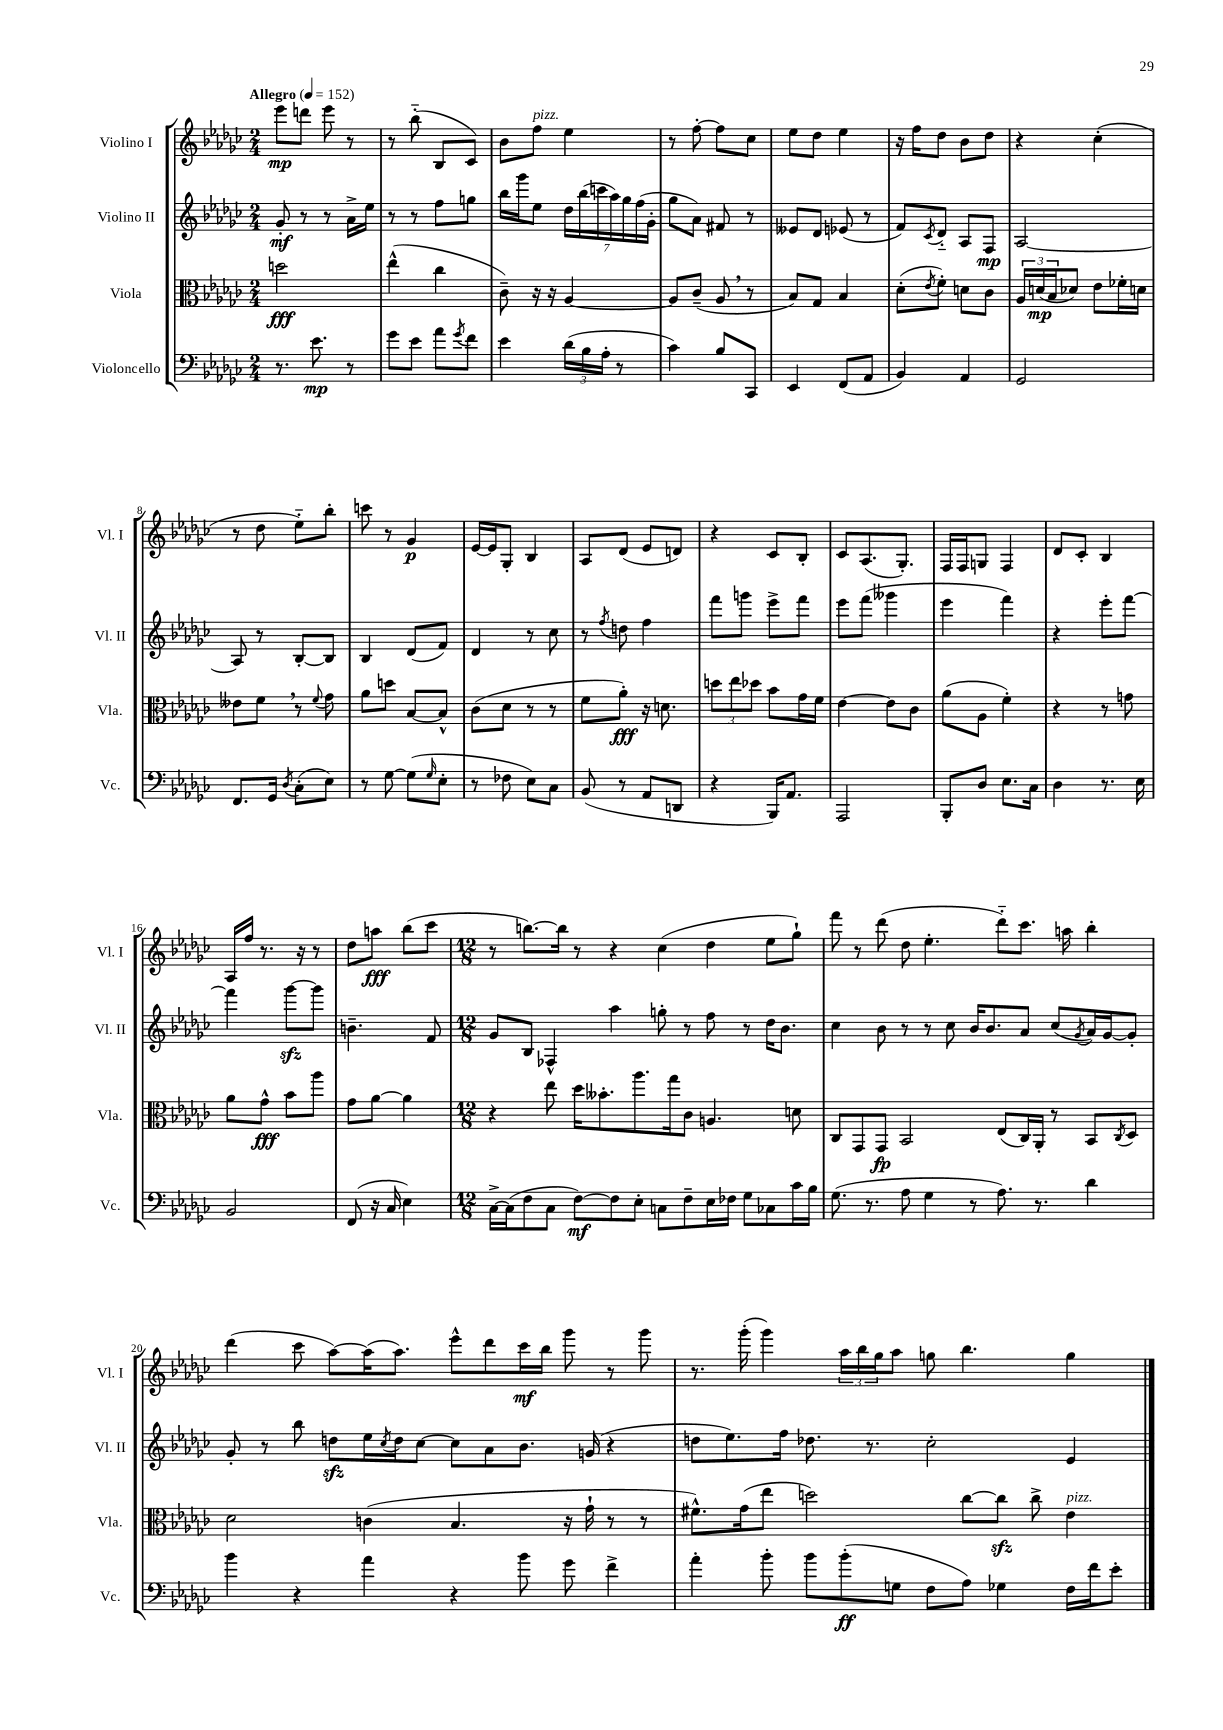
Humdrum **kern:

**kern	**kern	**kern	**kern
*staff4	*staff3	*staff2	*staff1
*clefF4	*clefC3	*clefG2	*clefG2
*k[b-e-a-d-g-c-]	*k[b-e-a-d-g-c-]	*k[b-e-a-d-g-c-]	*k[b-e-a-d-g-c-]
*M2/4	*M2/4	*M2/4	*M2/4
*MM152	*MM152	*MM152	*MM152
8.r	2dd	8g-'	8eee-
.	.	8r	8ddd
8.e-	.	.	.
.	.	8r	8eee-
8r	.	16a-^	8r
.	.	16ee-	.
=	=	=	=
8g-	(4ee-^^	8r	8r
8e-	.	8r	(8bb-'~
8a-	4cc-	8ff	8B-
8qg-	.	.	.
8f	.	8gg	8c-)
=	=	=	=
4e-	8c-~)	16bb-	8b-
.	.	16ggg-	.
.	16r	8ee-	8ff
.	16r	.	.
(24d-	[4A-	28dd-	4ee-
.	.	(28bb-	.
24B-	.	.	.
.	.	28ccc	.
24A-'	.	.	.
.	.	28aa-)	.
8r	.	.	.
.	.	28gg-	.
.	.	(28ff	.
.	.	28g-'	.
=	=	=	=
4c-)	8A-]	8gg-	8r
.	(8c-~	8a-)	[8ff'
8B-	8A-	8f#	8ff]
8CC-	8r	8r	8cc-
=	=	=	=
4EE-	8B-)	8e--	8ee-
.	8G-	8d-	8dd-
(8FF	4B-	(8e-	4ee-
8AA-	.	8r	.
=	=	=	=
4BB-)	(8d-'	8f)	16r
.	.	.	16ff
.	8qe-	8qc-	.
.	8f')	8d-'~	8dd-
4AA-	8d	8A-	8b-
.	8c-	8F	8dd-
=	=	=	=
2GG-	24A-	[2A-	4r
.	(24d	.	.
.	24B-	.	.
.	8d-)	.	.
.	8e-	.	(4cc-'
.	16f-'	.	.
.	16d	.	.
=	=	=	=
8.FF	8e--	8A-]	8r
.	8f	8r	8dd-
16GG-	.	.	.
8qD-	.	.	.
(8C-'	8r	[8B-'	8ee-'~)
.	8qqf	.	.
8E-)	8g-	8B-]	8bb-'
=	=	=	=
8r	8a-	4B-	8ccc
[8G-	8dd	.	8r
(8G-]	[8B-	(8d-	4g-
16qqG-	.	.	.
8E-'	8B-^^]	8f)	.
=	=	=	=
8r	(8c-	4d-	[16e-
.	.	.	16e-]
8F-	8d-	.	8G-'
8E-)	8r	8r	4B-
8C-	8r	8cc-	.
=	=	=	=
(8BB-	8f	8r	8A-
.	.	8qff	.
8r	8a-')	8dd	(8d-
8AA-	16r	4ff	8e-
.	8.d	.	.
8DD	.	.	8d)
=	=	=	=
4r	12dd	8fff	4r
.	12ee-	.	.
.	.	8ggg	.
.	12dd-	.	.
16BBB-)	8b-	8eee-^	8c-
8.AA-	.	.	.
.	16g-	8fff	8B-'
.	16f	.	.
=	=	=	=
2AAA-	[4e-	8eee-	8c-
.	.	(8fff	(8.A-
.	8e-]	4ggg--	.
.	.	.	8.G-')
.	8c-	.	.
=	=	=	=
8BBB-'	(8a-	4eee-	16F
.	.	.	16F
8D-	8A-	.	8G
8.E-	4f')	4fff)	4F
16C-	.	.	.
=	=	=	=
4D-	4r	4r	8d-
.	.	.	8c-'
8.r	8r	8eee-'	4B-
.	8g	[8fff	.
16E-	.	.	.
=	=	=	=
2BB-	8a-	4fff]	16A-
.	.	.	16ff
.	8g-^^	.	8.r
.	8b-	[8ggg-	.
.	.	.	16r
.	8aa-	8ggg-]	8r
=	=	=	=
(8FF	8g-	4.b~	8dd-
16r	[8a-	.	8aa
16C-	.	.	.
4E-)	4a-]	.	(8bb-
.	.	8f	8ccc-
=	=	=	=
*M12/8	*M12/8	*M12/8	*M12/8
[16C-^	4r	8g-	8r
(16C-]	.	.	.
8F	.	8B-	[8.bb)
8C-	8ee-	4F-^^	.
.	.	.	16bb]
[8F)	16dd-	.	8r
.	8.b--'	.	.
8F]	.	4aa-	4r
8E-'	8.aa-	.	.
8C	.	8gg'	(4cc-
.	16gg-	.	.
8F~	8c-	8r	.
16E-	4.A	8ff	4dd-
16F-	.	.	.
8G-	.	8r	.
8C-	.	16dd-	8ee-
.	.	8.b-	.
16c-	8d	.	8gg-`)
16B-	.	.	.
=	=	=	=
(8.G-	8C-	4cc-	8fff
.	8GG-	.	8r
8.r	.	.	.
.	8GG-	8b-	(8ddd-
8A-	2BB-	8r	8dd-
4G-	.	8r	4.ee-'
.	.	8cc-	.
8r	.	16b-	.
.	.	8.b-	.
8.A-)	(8E-	.	8ddd-'~)
.	16C-)	8a-	8.ccc-
8.r	16AA-'	.	.
.	8r	(8cc-	.
.	.	.	16aa
.	.	8qg-	.
4d-	8BB-	16a-)	4bb-'
.	.	[16g-	.
.	8qC-	.	.
.	8D-	8g-']	.
=	=	=	=
4b-	2d-	8g-'	(4ddd-
.	.	8r	.
4r	.	8bb-	8ccc-
.	.	8dd	[8aa-)
4a-	(4c	16ee-	(16aa-]
.	.	8qcc-	.
.	.	16dd	8.aa-)
.	.	[8cc-	.
4r	4.B-	8cc-]	8eee-^^
.	.	8a-	8ddd-
8b-	.	8.b-	16ccc-
.	.	.	16bb-
8g-	16r	.	8ggg-
.	16g-`	(16g	.
4f^	8r	4r	8r
.	8r	.	8ggg-
=	=	=	=
4a-'	8.f#^^)	8dd	8.r
.	.	8.ee-)	.
.	(16g-	.	(16ggg-'
8b-'	8ee-	.	4ggg-)
.	.	16ff	.
8b-	2dd)	8.dd-	.
(8b-'	.	.	24aa-
.	.	.	24bb-
.	.	8.r	.
.	.	.	24gg-
8G	.	.	8aa-
8F	.	2cc-'	8gg
8A-)	[8cc-	.	4.bb-
4G-	8cc-]	.	.
.	8cc-^	.	.
16F	4e-	4e-	4gg
16f	.	.	.
8e-'	.	.	.
==	==	==	==
*-	*-	*-	*-
